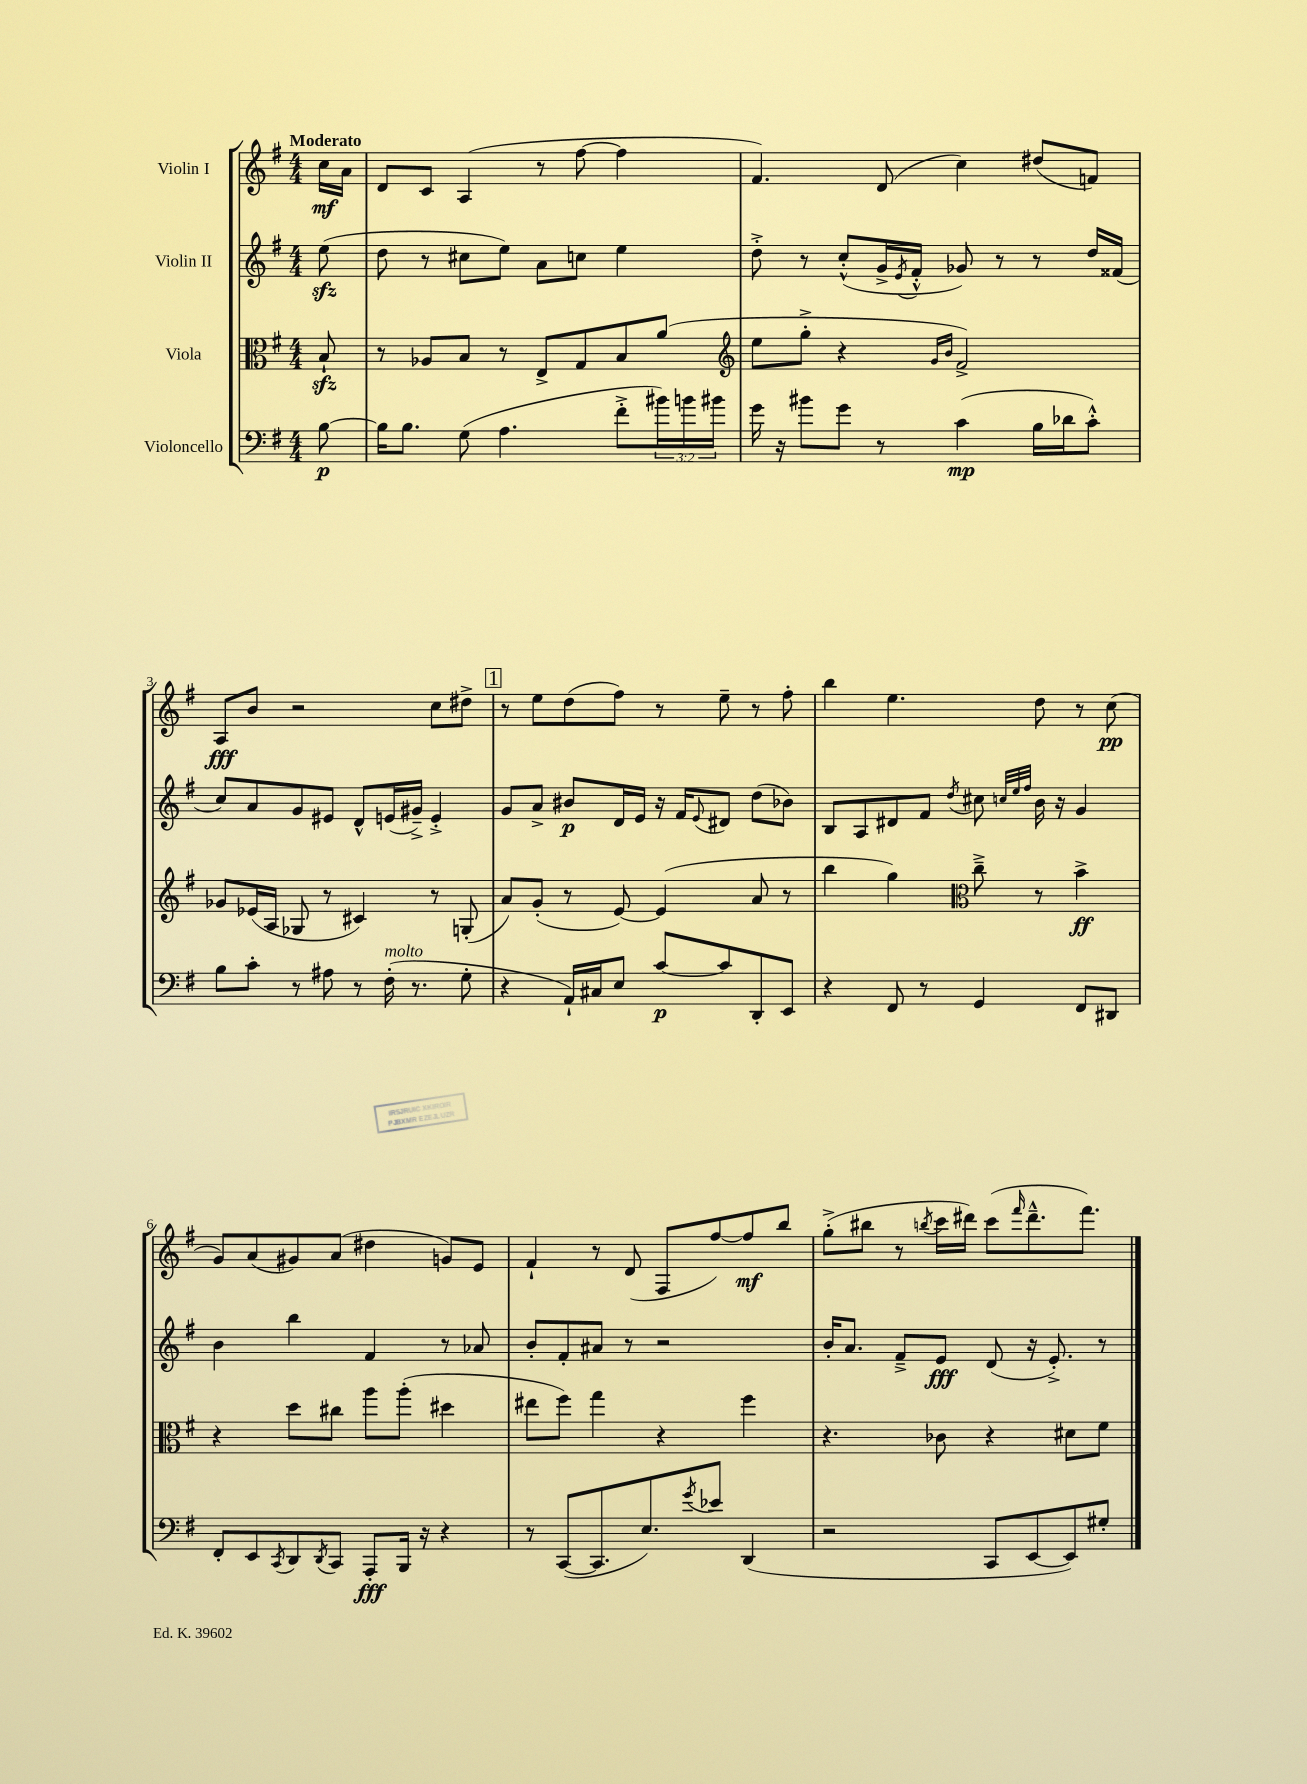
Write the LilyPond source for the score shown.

<<
\new StaffGroup <<
\new Staff = "s0" \with { instrumentName = "Violin I" } {
    \clef treble \key g \major \numericTimeSignature \time 4/4 \partial 8 \tempo "Moderato"
    c''16\mf a'16 |
    d'8 c'8 a4( r8 fis''8~ fis''4 |
    fis'4.) d'8( c''4) dis''8( f'8) |
    a8\fff b'8 r2 c''8 dis''8-> |
    \mark \markup { \box "1" } r8 e''8 d''8( fis''8) r8 e''8-- r8 fis''8-. |
    b''4 e''4. d''8 r8 c''8\pp( |
    g'8) a'8( gis'8) a'8( dis''4 g'8) e'8 |
    fis'4-! r8 d'8( fis8 fis''8~) fis''8\mf b''8 |
    g''8-.->( bis''8 r8 \acciaccatura { b''8 } c'''16 dis'''16) c'''8( \grace { fis'''16 } dis'''8.---^ fis'''8.) \bar "|." |
}
\new Staff = "s1" \with { instrumentName = "Violin II" } {
    \clef treble \key g \major \numericTimeSignature \time 4/4 \partial 8
    e''8\sfz( |
    d''8 r8 cis''8 e''8) a'8 c''8 e''4 |
    d''8-.-> r8 c''8-.-^( g'16-> \acciaccatura { e'8 } fis'16-.-^ ges'8) r8 r8 d''16 fisis'16( |
    c''8) a'8 g'8 eis'8 d'8-^ e'16( gis'16--->) e'4-.-> |
    \mark \markup { \box "1" } g'8 a'8-> bis'8\p d'16 e'16 r16 fis'16 \appoggiatura { e'8 } dis'8 d''8( bes'8) |
    b8 a8 dis'8 fis'8 \acciaccatura { d''8 } cis''8 \grace { c''32 e''32 fis''32 } b'16 r16 g'4 |
    b'4 b''4 fis'4 r8 aes'8 |
    b'8-. fis'8-. ais'8 r8 r2 |
    b'16-. a'8. fis'8---> e'8\fff d'8( r16 e'8.-.->) r8 \bar "|." |
}
\new Staff = "s2" \with { instrumentName = "Viola" } {
    \clef alto \key g \major \numericTimeSignature \time 4/4 \partial 8
    b8-!\sfz |
    r8 aes8 b8 r8 e8-> g8 b8 a'8( |
    \clef treble e''8 g''8-.-> r4 \grace { g'16 b'16 } fis'2->) |
    ges'8 ees'16( a16 ges8 r8 cis'4) r8 g8-.( |
    \mark \markup { \box "1" } a'8) g'8-.( r8 e'8~) e'4( a'8 r8 |
    b''4 g''4) \clef alto c''8---> r8 b'4->\ff |
    r4 d''8 cis''8 a''8 a''8-.( dis''4 |
    eis''8 fis''8) g''4 r4 fis''4 |
    r4. ces'8 r4 dis'8 fis'8 \bar "|." |
}
\new Staff = "s3" \with { instrumentName = "Violoncello" } {
    \clef bass \key g \major \numericTimeSignature \time 4/4 \override Staff.TupletNumber.text = #tuplet-number::calc-fraction-text \partial 8
    b8~\p |
    b16 b8. g8( a4. fis'8-.-> \tuplet 3/2 { bis'16) b'16 bis'16 } |
    g'16 r16 bis'8 g'8 r8 c'4\mp( b16 des'16 c'8-.-^) |
    b8 c'8-. r8 ais8 r8 fis16-.^\markup { \italic "molto" }( r8. g8-. |
    \mark \markup { \box "1" } r4 a,16-!) cis16 e8 c'8~\p c'8 d,8-. e,8 |
    r4 fis,8 r8 g,4 fis,8 dis,8 |
    fis,8-. e,8 \acciaccatura { c,8 } d,8 \acciaccatura { d,8 } c,8 a,,8-.\fff b,,16 r16 r4 |
    r8 c,8~( c,8. e8.) \acciaccatura { g'8 } ees'8 d,4( |
    r2 c,8 e,8~ e,8) gis8-. \bar "|." |
}
>>
>>
